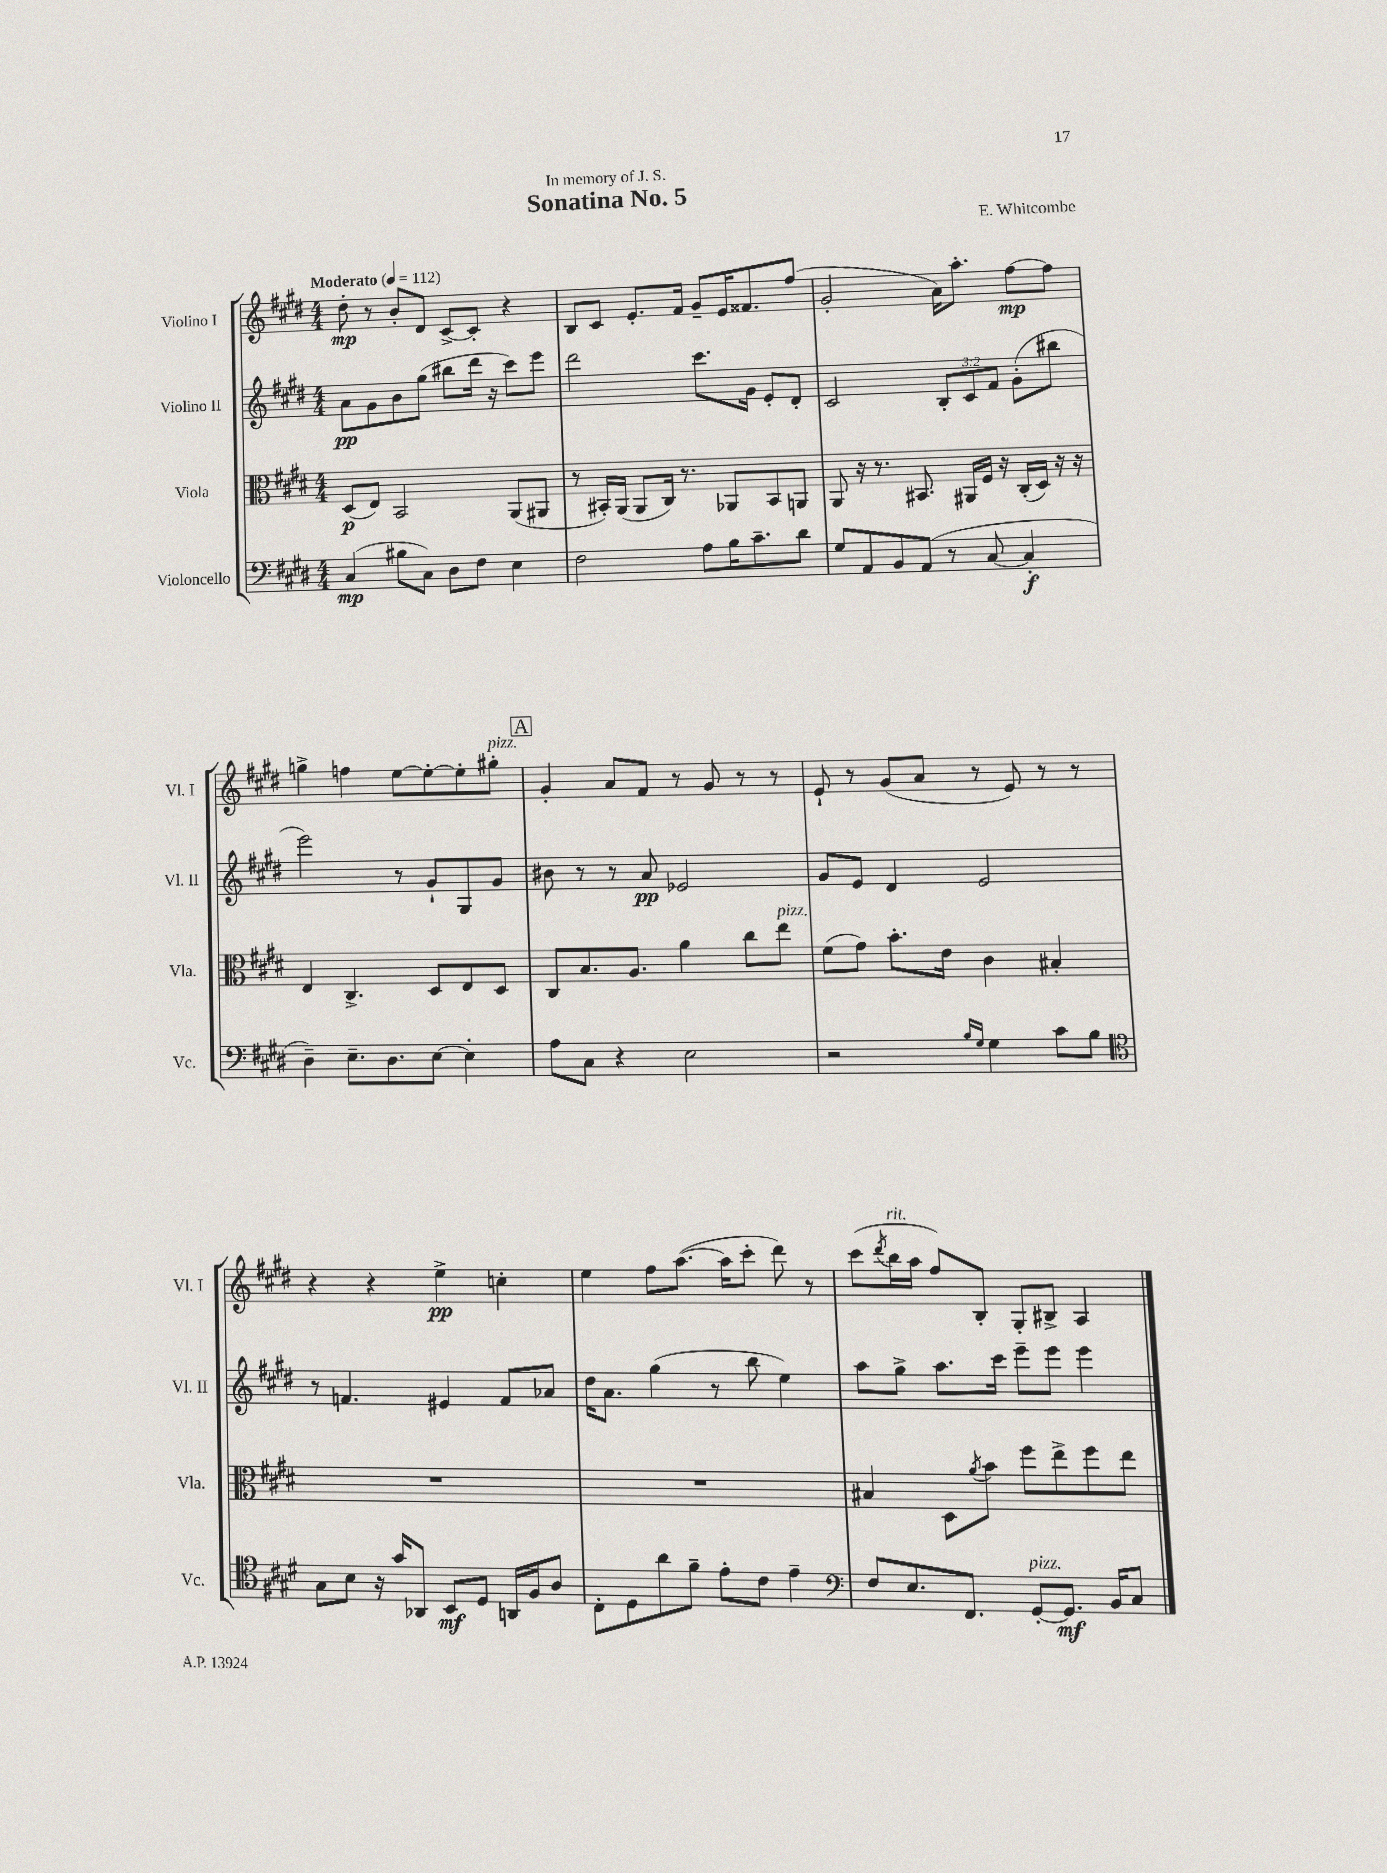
\header { title = "Sonatina No. 5" composer = "E. Whitcombe" dedication = "In memory of J. S." }
<<
\new StaffGroup <<
\new Staff = "s0" \with { instrumentName = "Violino I" shortInstrumentName = "Vl. I" } {
    \clef treble \key e \major \numericTimeSignature \time 4/4 \tempo "Moderato" 4 = 112
    dis''8-.\mp r8 b'8-. dis'8 cis'8~-> cis'8-. r4 |
    b8 cis'8 e'8.-. fis'16 gis'8-- e'16 fisis'8. fis''8( |
    gis'2-. a'16) a''8.-. fis''8~\mp fis''8 |
    g''4-> f''4 e''8~ e''8~-. e''8-. gis''8-.^\markup { \italic "pizz." } |
    \mark \markup { \box "A" } gis'4-. a'8 fis'8 r8 gis'8 r8 r8 |
    e'8-! r8 gis'8( a'8 r8 e'8) r8 r8 |
    r4 r4 e''4->\pp c''4-. |
    e''4 fis''8 a''8.~( a''16 cis'''8-. dis'''8) r8 |
    cis'''8( \acciaccatura { dis'''8 } b''16^\markup { \italic "rit." } a''16 fis''8) b8-. gis8-. bis8-> a4 \bar "|." |
}
\new Staff = "s1" \with { instrumentName = "Violino II" shortInstrumentName = "Vl. II" } {
    \clef treble \key e \major \numericTimeSignature \time 4/4 \override Staff.TupletNumber.text = #tuplet-number::calc-fraction-text
    a'8\pp gis'8 b'8 gis''8( bis''8 dis'''16 r16 cis'''8) e'''8 |
    dis'''2 cis'''8. gis'16 e'8-. dis'8-. |
    cis'2 \tuplet 3/2 { b8-. cis'8 fis'8 } gis'8-.( bis''8 |
    e'''2) r8 gis'8-! gis8 gis'8 |
    \mark \markup { \box "A" } bis'8 r8 r8 a'8\pp ees'2 |
    gis'8 e'8 dis'4 e'2 |
    r8 f'4. eis'4 f'8 aes'8 |
    dis''16 a'8. gis''4( r8 b''8 e''4) |
    a''8 gis''8-> a''8. cis'''16 e'''8-- e'''8 e'''4 \bar "|." |
}
\new Staff = "s2" \with { instrumentName = "Viola" shortInstrumentName = "Vla." } {
    \clef alto \key e \major \numericTimeSignature \time 4/4
    dis8\p( e8) b,2 a,8( ais,8 |
    r8 bis,16-.) a,16( a,8 cis16) r8. aes,8 bis,8 a,8 |
    a,8 r16 r8. bis,8. ais,16 fis16 r16 cis16-.( dis16) r16 r16 |
    e4 cis4.-> dis8 e8 dis8 |
    \mark \markup { \box "A" } cis8 b8. a8. a'4 cis''8 e''8^\markup { \italic "pizz." } |
    fis'8( gis'8) b'8.-. e'16 cis'4 bis4-. |
    R1 |
    R1 |
    bis4 dis8 \acciaccatura { a'8 } b'8 fis''8 e''8-> fis''8 e''8 \bar "|." |
}
\new Staff = "s3" \with { instrumentName = "Violoncello" shortInstrumentName = "Vc." } {
    \clef bass \key e \major \numericTimeSignature \time 4/4
    cis4\mp( bis8 cis8) dis8 fis8 e4 |
    fis2 a8 b16 cis'8.-- dis'8 |
    gis8 a,8 b,8 a,8( r8 cis8~ cis4-.\f |
    dis4--) e8.-- dis8. e8~ e4-. |
    \mark \markup { \box "A" } a8 cis8 r4 e2 |
    r2 \grace { b16 gis16 } gis4 cis'8 b8 |
    \clef tenor gis8 b8 r16 gis'16 aes,8 b,8\mf dis8 a,16 fis16 a8 |
    cis8-. dis8 a'8 fis'8-- e'8-. cis'8 e'4-- |
    \clef bass fis8 e8. fis,8. gis,8~-.^\markup { \italic "pizz." } gis,8.\mf b,16 cis8 \bar "|." |
}
>>
>>
\layout { \context { \Score \remove "Bar_number_engraver" } }
